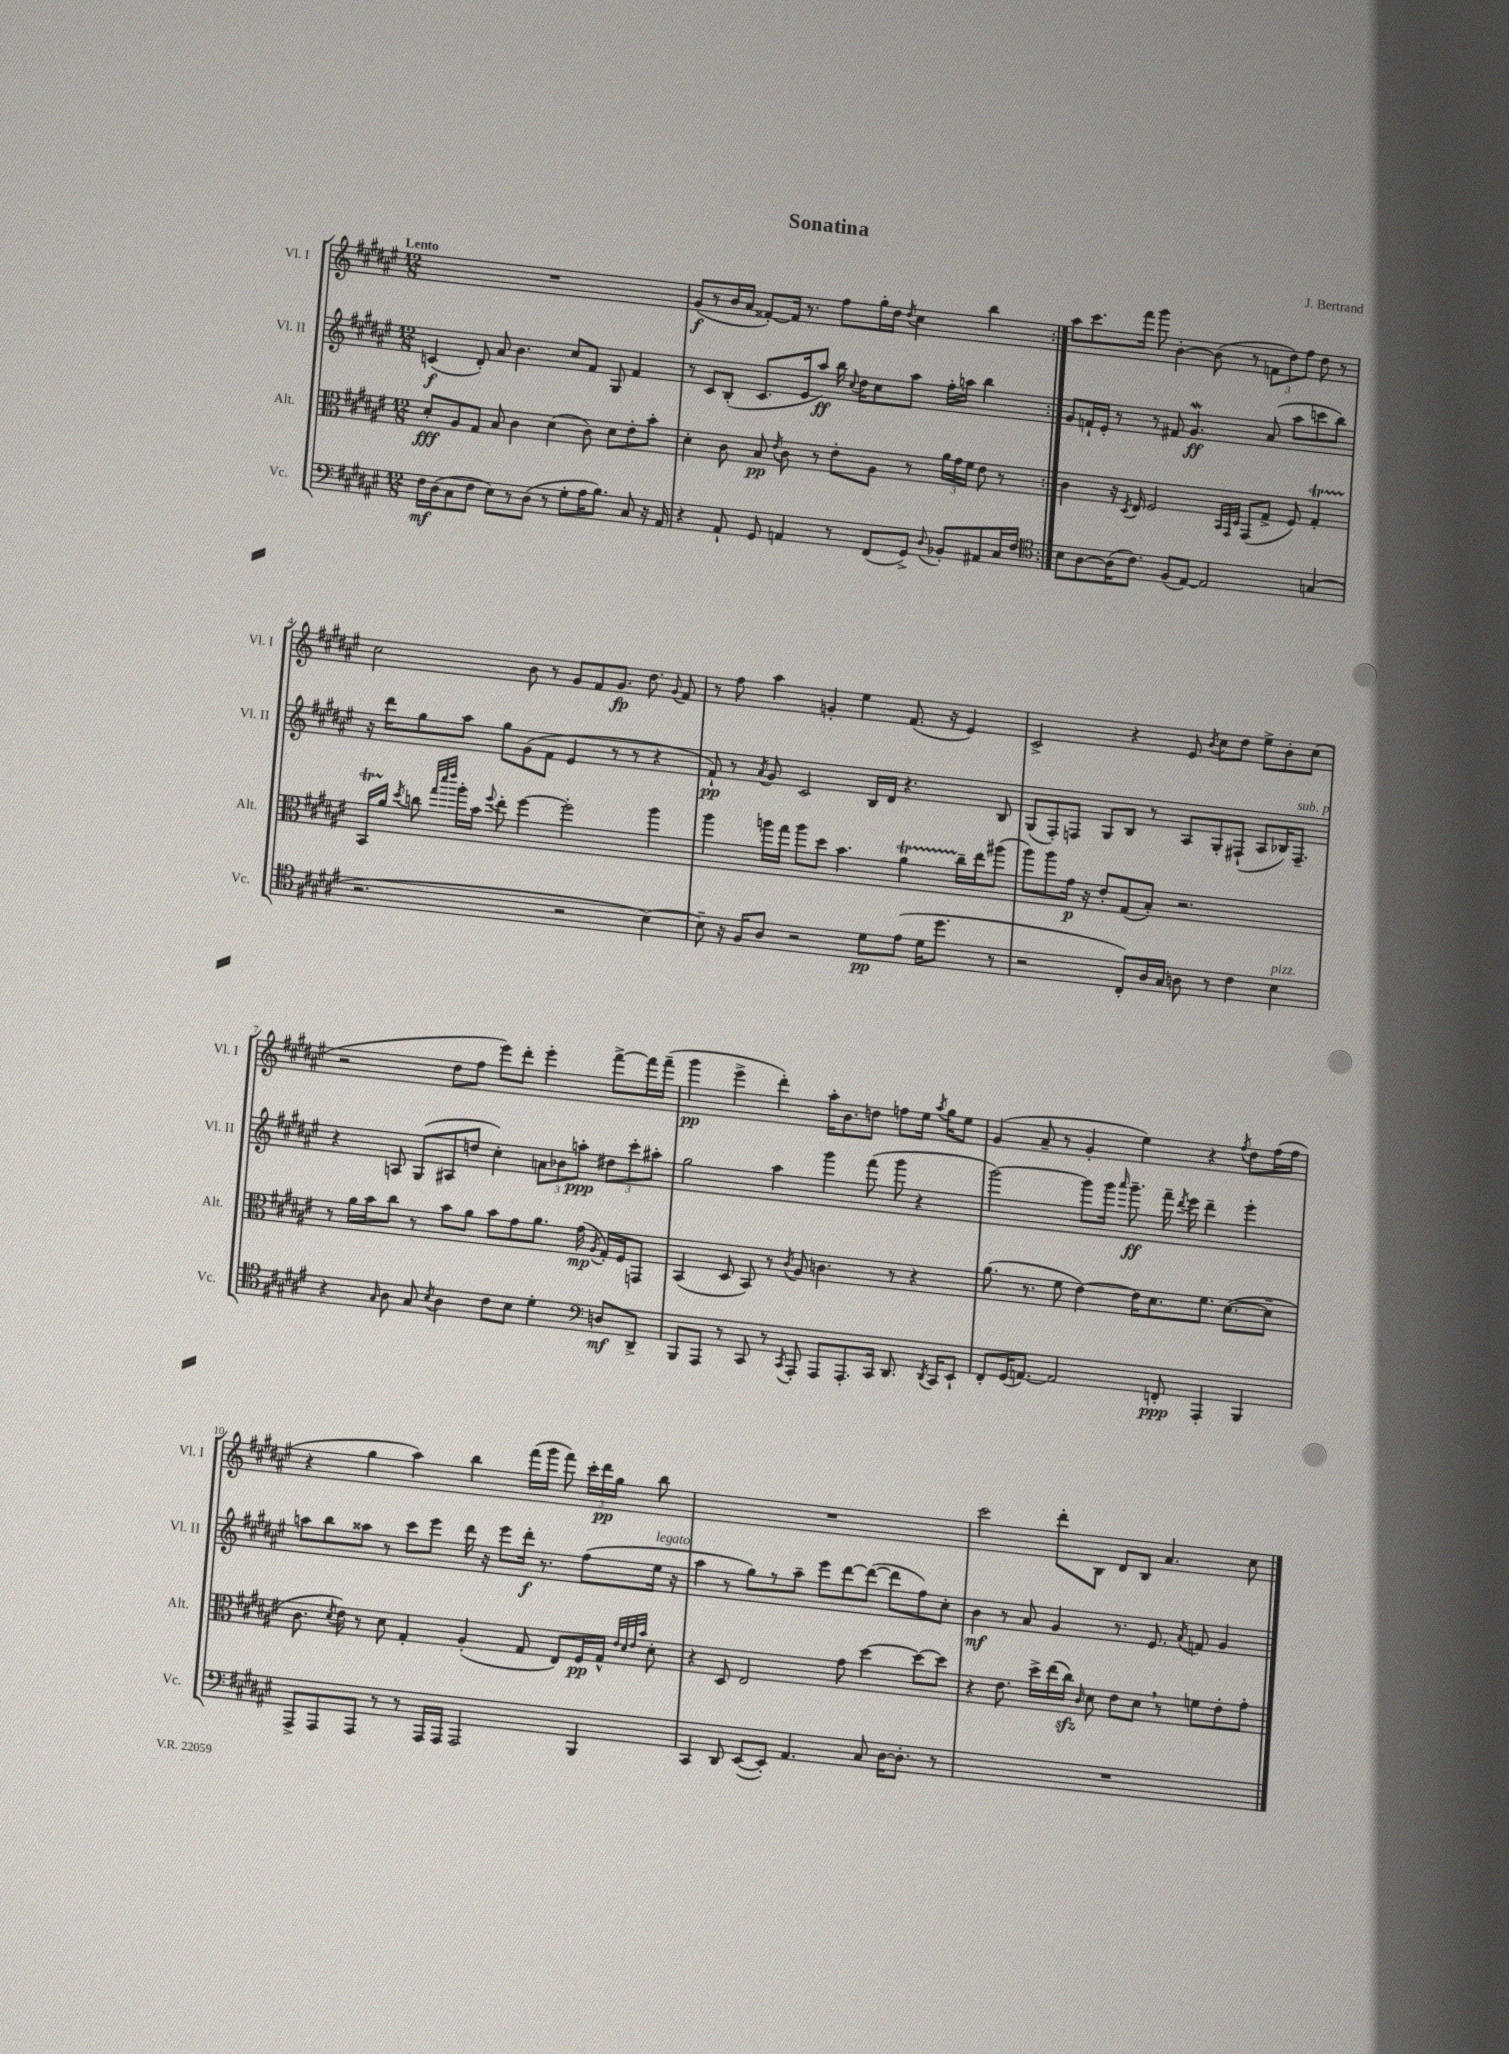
\header { title = "Sonatina" composer = "J. Bertrand" }
<<
\new StaffGroup <<
\new Staff = "s0" \with { instrumentName = "Vl. I" shortInstrumentName = "Vl. I" } {
    \clef treble \key fis \major \numericTimeSignature \time 12/8 \tempo "Lento"
    \autoBeamOff \repeat volta 2 { R1. |
    gis'8[\f( r8 b'16 ais'16] fisis'8[~-.) fisis'16] r8. fis''8[ gis''16-. dis''16] \acciaccatura { dis''8 } cis''4 b''4 | }
    ais''8[ cis'''8. fis'''16] gis'''8 b'4~-. b'8( r8 \tuplet 3/2 { f'8[ dis''8) fis''8] } dis''8 r8 |
    cis''2 b'8 r8 gis'8[ fis'8 gis'8.]\fp dis''8. \appoggiatura { gis'8 } fis'8 |
    r8 fis''8 ais''4 g'4-. eis''4 fis'8.( r16 eis'4) |
    cis'2-> r4 eis'8 \acciaccatura { b'8 } cis''8[ dis''8] eis''8[-> b'8-. cis''8]( |
    r2 dis''8[ fis''8] eis'''8[) dis'''8]-. eis'''4-. fis'''8[~-> fis'''16 fis'''16]--( |
    gis'''4\pp eis'''4-> dis'''4-.) ais''16[-. b'8. d''8] f''8[ eis''16] \acciaccatura { ais''8 } gis''16[ eis''8] |
    gis'4( ais'8-- r8 gis'4-. eis''4) r4 \acciaccatura { fis''8 } dis''8[ fis''16( fis''16] |
    r4 gis''4 ais''4) b''4 fis'''16[( gis'''16] fis'''8) \tuplet 3/2 { cis'''16[-. dis'''16\pp gis''16] } b''8 |
    R1. |
    cis'''2 dis'''8[-. b8] dis'8[ b8] ais'4. cis''8 \bar "|." |
}
\new Staff = "s1" \with { instrumentName = "Vl. II" shortInstrumentName = "Vl. II" } {
    \clef treble \key fis \major \numericTimeSignature \time 12/8
    \autoBeamOff \repeat volta 2 { c'4\f( dis'8-.) ais'8 b'4. cis''8[ fis'8] gis8 fis'4 |
    r8 cis'8[ b8]-.( cis'8.[ eis'16 ais''8]\ff) b''16 \appoggiatura { cis''8 } dis''16[ cis''8 ais''8] fis''16[-. a''16] b''4 | }
    gis'8[ f'16-! eis'16]-. r8 r8 fis'8 gis'4.\mordent\ff ais'8( ais''8[ c'''8 b''8]) |
    r16 dis'''16[ gis''8 ais''8] gis''8[ gis'8( fis'8] eis'4 r8 r8 r4 |
    fis'8-!\pp) r8 \acciaccatura { ais'8 } gis'8 cis'2 b16[ dis'16] r4. b8 |
    gis8[( fis8-.) f8] gis8[ b8] r8 ais8[ gis8-. fis8]-!( ais8[ bes16) fis8.]--^\markup { \italic "sub. p" } |
    r4 a8 gis8[( ais8 d''8] cis''4-.) \tuplet 3/2 { a'8[ bes'8 a''8]-.\ppp } \tuplet 3/2 { dis''8[ cis'''8-. ais''8]-. } |
    gis''2 ais''4 gis'''4 fis'''8( gis'''8 r4 |
    gis'''2~) gis'''8[ gis'''16] \grace { ais'''16 } gis'''8.--\ff fis'''16-- \acciaccatura { dis'''8 } eis'''16 dis'''4-- eis'''4-. |
    a''8[ b''8 aisis''8] r8 cis'''8[ eis'''8] dis'''16 r16 eis'''8[ dis'''16]-.\f r8. fis''8[( eis''16]^\markup { \italic "legato" } r16 |
    ais''4 r8 gis''8[) r8 ais''8]-- eis'''8[ dis'''8~ dis'''8]~( dis'''8[ fis''8) cis''8]-. |
    b'4\mf r8 ais'8 gis'4 r8. eis'8. \acciaccatura { ais'8 } f'8 gis'4 \bar "|." |
}
\new Staff = "s2" \with { instrumentName = "Alt." shortInstrumentName = "Alt." } {
    \clef alto \key fis \major \numericTimeSignature \time 12/8
    \autoBeamOff \repeat volta 2 { dis'8[-.\fff ais8 gis8] b8 cis'4 dis'4( cis'8) dis'8[ eis'8-. b'8]-. |
    dis'4-. cis'8 b8\pp \acciaccatura { eis'8 } cis'8 r8 eis'8[-. ais8] r8 \tuplet 3/2 { ais'16[ gis'16 fis'16] } eis'8 r8 | }
    cis'4 r16 \acciaccatura { dis8 } eis16 fis2 \grace { b,32[ gis,32 dis32] } gis,8[( gis8]-> fis8) gis4-.\startTrillSpan |
    b,16[ ais'16]\stopTrillSpan \acciaccatura { dis''8 } c''8 \grace { gis''32[ dis'''32 eis'''32] } ais''16[-. b'16] \appoggiatura { fis''8 } eis''8-. fis''4~ fis''2-. ais''4 |
    ais''4 a''16[ gis''16] a''8[ dis''8] b'4. ais'4\startTrillSpan cis''16[--\stopTrillSpan eis''16 ais''8]( |
    ais''8[) ais''8 gis'16]\p r16 eis'8[-. gis8( b8]-.) r2. |
    r8 ais'16[ b'16 cis''8] r8 b'8[ ais'8] b'8[ gis'8 ais'8.] gis'16\mp( \acciaccatura { ais8 } gis16[-.) fis16 g,8] |
    b,4( dis8 b,8) r8 \acciaccatura { cis'8 } ais8 c'4. r8 r4 |
    ais'8.( r8. fis'8 eis'4~) eis'16[ dis'8. fis'8.] dis'8.[~( dis'8]-- |
    cis'8. \acciaccatura { dis'8 } eis'16) r8 dis'8 gis4-. ais4-.( gis8 eis8[) fis16\pp gis16]-^ \grace { eis'32[ dis'32 eis'32 b'32] } dis'8-. |
    r4 dis8 eis2 gis'8 dis''4~ dis''8[~ dis''8] |
    r4 eis'8. dis''16[-> eis''16( cis''16]\sfz) \grace { cis'16 } dis'8 eis'8[ dis'8] \breathe r8 f'8[ eis'8-. gis'8]-. \bar "|." |
}
\new Staff = "s3" \with { instrumentName = "Vc." shortInstrumentName = "Vc." } {
    \clef bass \key fis \major \numericTimeSignature \time 12/8
    \autoBeamOff \repeat volta 2 { fis16[\mf dis16( cis8 fis8] eis8[) r8 dis8]( r8 gis8[-. ais16 b8.]) cis8 r16 ais,16 |
    r4 ais,8-! gis,8 a,4 r8 fis,8[( gis,8]->) \appoggiatura { dis8 } bes,8[-. ais,8 cis16 fis16] | }
    \clef tenor b8[ ais8~ ais16( cis'8.]) fis8[( eis8]~) eis2 g4( |
    r2. r2 b4~) |
    b8-- r16 fis16[ ais8] r2 dis'8[\pp eis'8]( dis'16[ dis''8.] r8 |
    r2 cis8[-.) ais16 gis16] a8 r8 cis'4 b4^\markup { \italic "pizz." } |
    r4 \grace { gis16 } ais8 gis8 \acciaccatura { b8 } ais4 cis'8[ b8] dis'4-. \clef bass d8[\mf dis,8]-> |
    b,,8[ ais,,8] r8 cis,8 r8 \acciaccatura { cis,8 } ais,,8-. ais,,8[ ais,,8.-. cis,16] dis,8. \acciaccatura { dis,8 } cis,16[ eis,8]-! |
    fis,8[-. gis,16( a,8.]~) a,2 f,8-.\ppp ais,,4-. b,,4 |
    ais,,8[-> ais,,8 ais,,8] r8 r8 ais,,16[ ais,,16] ais,,2 b,,4 |
    cis,4 dis,8 eis,8[~( eis,8]-.) ais,4. cis8 dis16[~ dis8.]-. r8 |
    R1. \bar "|." |
}
>>
>>
